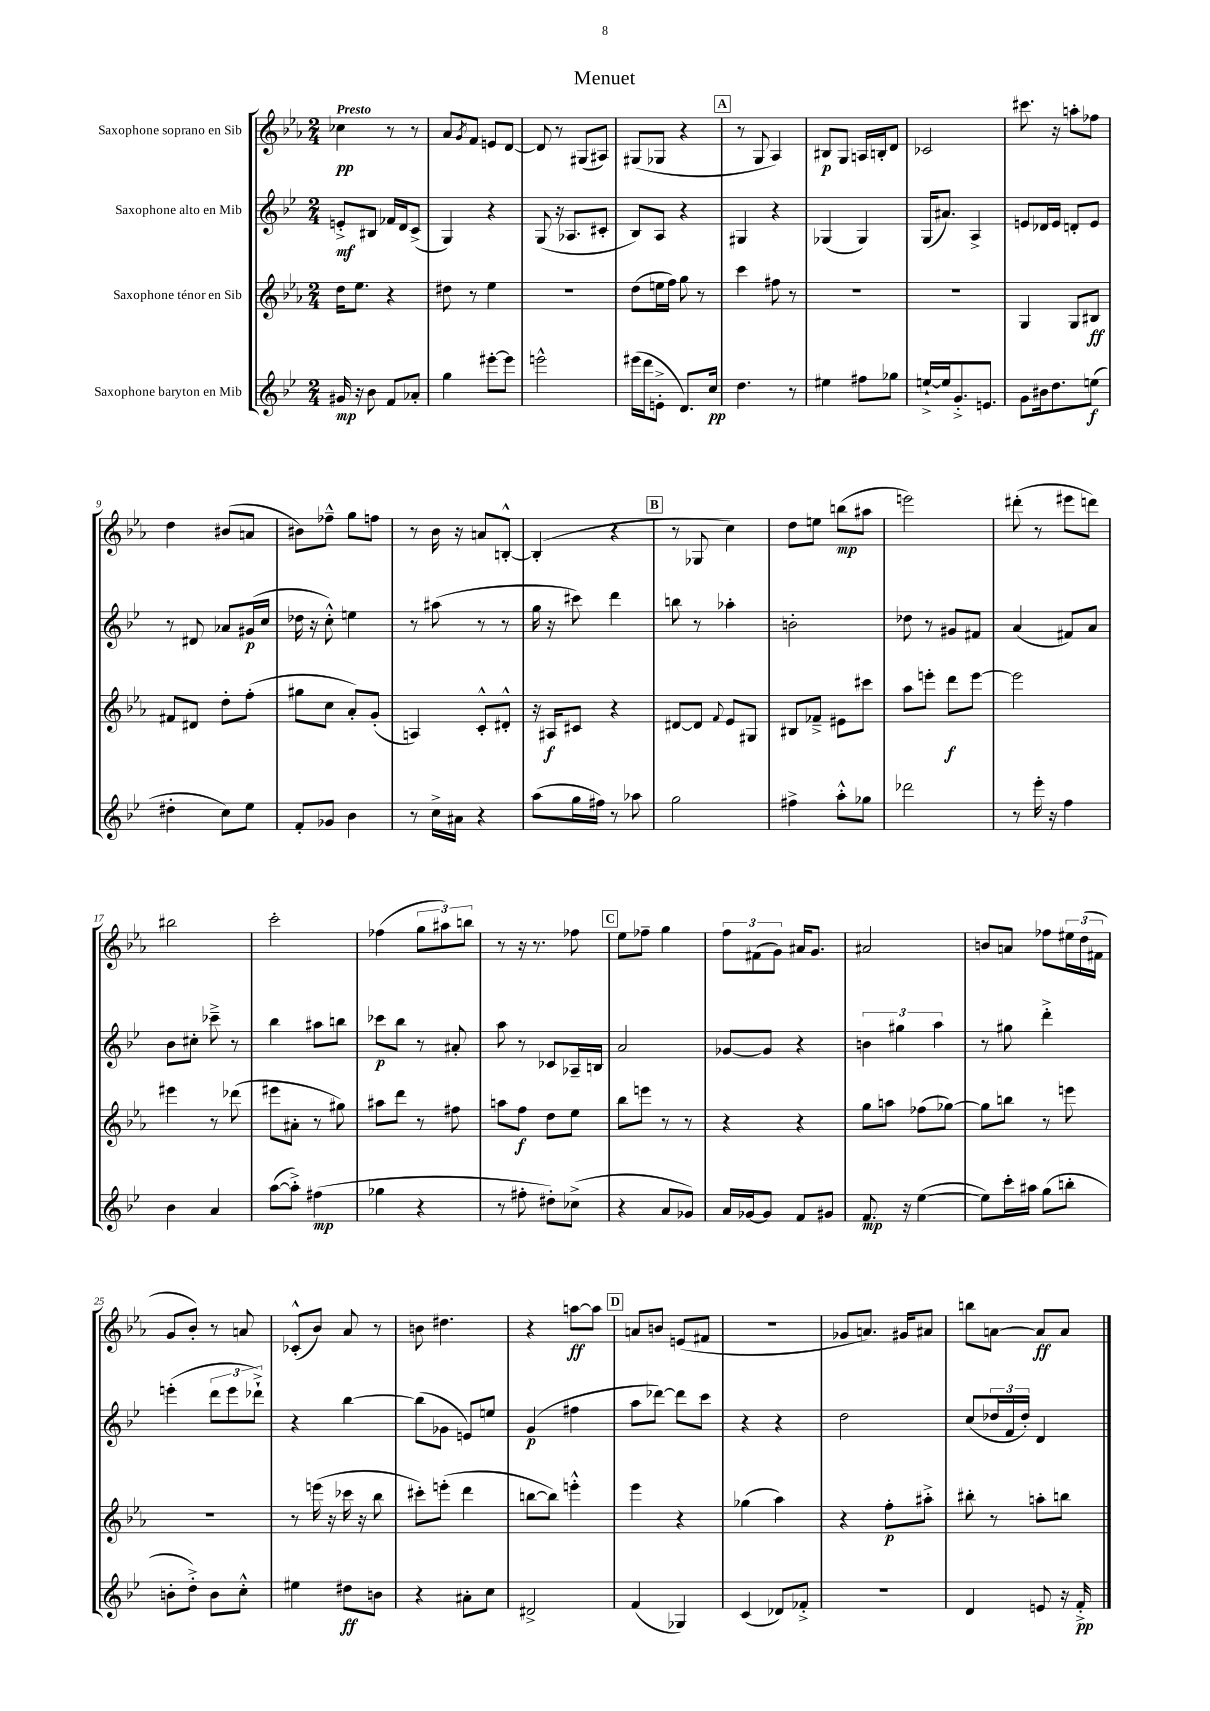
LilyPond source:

\header { title = "Menuet" }
<<
\new StaffGroup <<
\new Staff = "s0" \with { instrumentName = "Saxophone soprano en Sib" } {
    \clef treble \key ees \major \numericTimeSignature \time 2/4 \tempo "Presto"
    ces''4\pp r8 r8 |
    aes'8 \acciaccatura { g'8 } f'8 e'8 d'8~ |
    d'8 r8 gis8( ais8) |
    gis8( ges8 r4 |
    \mark \markup { \box "A" } r8 g8 aes4) |
    bis8\p g8 a16 b16-. d'8 |
    ces'2 |
    cis'''8. r16 a''8-. fes''8 |
    d''4 bis'8( a'8 |
    bis'8) fes''8---^ g''8 f''8 |
    r8 bes'16 r16 a'8 b8~-.-^ |
    b4-.( r4 |
    \mark \markup { \box "B" } r8 ges8 c''4) |
    d''8 e''8 b''8\mp( ais''8 |
    e'''2) |
    dis'''8-.( r8 eis'''8 d'''8) |
    bis''2 |
    c'''2-. |
    fes''4( \tuplet 3/2 { g''8 ais''8) b''8 } |
    r8 r16 r8. fes''8 |
    \mark \markup { \box "C" } ees''8 fes''8-- g''4 |
    \tuplet 3/2 { f''8 fis'8( g'8) } ais'16 g'8. |
    ais'2 |
    b'8 a'8 fes''8 \tuplet 3/2 { eis''16 d''16( fis'16 } |
    g'8 bes'8-.) r8 a'8 |
    ces'8-.-^( bes'8) aes'8 r8 |
    b'8 dis''4. |
    r4 a''8~\ff a''8 |
    \mark \markup { \box "D" } a'8 b'8 e'8( fis'8 |
    r2 |
    ges'8 a'8.) gis'16 ais'8 |
    b''8 a'8~ a'8\ff a'8 \bar "|." |
}
\new Staff = "s1" \with { instrumentName = "Saxophone alto en Mib" } {
    \clef treble \key bes \major \numericTimeSignature \time 2/4
    e'8-.->\mf bis8 fes'16 d'16 c'8->( |
    g4) r4 |
    g8( r16 aes8. cis'8-. |
    bes8) a8 r4 |
    \mark \markup { \box "A" } gis4 r4 |
    ges4( ges4) |
    g16( ais'8.) a4-> |
    e'8 des'16 e'16 d'8-. e'8 |
    r8 dis'8 aes'8 gis'16\p( c''16 |
    des''16 r16 c''8-.-^) e''4 |
    r8 ais''8( r8 r8 |
    g''16 r16 cis'''8) d'''4 |
    \mark \markup { \box "B" } b''8 r8 aes''4-. |
    b'2-. |
    des''8 r8 gis'8 fis'8 |
    a'4( fis'8) a'8 |
    bes'8 cis''8-. ces'''8---> r8 |
    bes''4 ais''8 b''8 |
    ces'''8\p bes''8 r8 ais'8-. |
    a''8 r8 ces'8 aes16-- b16 |
    \mark \markup { \box "C" } a'2 |
    ges'8~ ges'8 r4 |
    \tuplet 3/2 { b'4 gis''4 a''4 } |
    r8 gis''8 d'''4-.-> |
    e'''4-.( \tuplet 3/2 { d'''8 e'''8 des'''8-!->) } |
    r4 bes''4~ |
    bes''8( ges'8 e'8) e''8 |
    g'4\p( fis''4 |
    \mark \markup { \box "D" } a''8 des'''8~) des'''8 c'''8 |
    r4 r4 |
    d''2 |
    c''8( \tuplet 3/2 { des''16 f'16 des''16-.) } d'4 \bar "|." |
}
\new Staff = "s2" \with { instrumentName = "Saxophone ténor en Sib" } {
    \clef treble \key ees \major \numericTimeSignature \time 2/4
    d''16 ees''8. r4 |
    dis''8 r8 ees''4 |
    R2 |
    d''8( e''16 f''16) g''8 r8 |
    \mark \markup { \box "A" } c'''4 fis''8 r8 |
    R2 |
    R2 |
    g4 g8 bis8\ff |
    fis'8 dis'8 d''8-. f''8-.( |
    gis''8 c''8 aes'8-.) g'8-.( |
    a4) c'8-.-^ dis'8-.-^ |
    r16 ais16\f cis'8 r4 |
    \mark \markup { \box "B" } dis'8~ dis'8 \appoggiatura { f'8 } ees'8 gis8 |
    bis8 fes'8---> eis'8 cis'''8 |
    aes''8 e'''8-. d'''8\f e'''8~ |
    e'''2 |
    eis'''4 r8 des'''8( |
    eis'''8 ais'8-. r8 gis''8) |
    ais''8 d'''8 r8 fis''8 |
    a''8 f''8\f d''8 ees''8 |
    \mark \markup { \box "C" } bes''8 e'''8 r8 r8 |
    r4 r4 |
    g''8 a''8 fes''8( ges''8~) |
    ges''8 b''8 r8 e'''8 |
    r2 |
    r8 e'''16( r16 ces'''16 r16 bes''8 |
    cis'''8-.) e'''8-.( d'''4 |
    b''8~ b''8) e'''4-.-^ |
    \mark \markup { \box "D" } ees'''4 r4 |
    ges''4( aes''4) |
    r4 f''8-.\p ais''8-.-> |
    bis''8-. r8 a''8-. b''8 \bar "|." |
}
\new Staff = "s3" \with { instrumentName = "Saxophone baryton en Mib" } {
    \clef treble \key bes \major \numericTimeSignature \time 2/4
    gis'16\mp r16 bes'8 f'8 aes'8-. |
    g''4 eis'''8~-. eis'''8 |
    e'''2-^ |
    eis'''16( d'''16 e'8-.-> d'8.) c''16\pp |
    \mark \markup { \box "A" } d''4. r8 |
    eis''4 fis''8 ges''8 |
    e''16~-!-> e''16 g'8.-.-> e'8. |
    g'8 bis'16 d''8. e''8\f( |
    dis''4-. c''8) ees''8 |
    f'8-. ges'8 bes'4 |
    r8 c''16-> ais'16 r4 |
    a''8( g''16 fis''16) r8 aes''8 |
    \mark \markup { \box "B" } g''2 |
    fis''4-> a''8-.-^ ges''8 |
    des'''2 |
    r8 ees'''16-. r16 f''4 |
    bes'4 a'4 |
    a''8~( a''8-.->) fis''4\mp( |
    ges''4 r4 |
    r8 fis''8-. dis''8-.) ces''8->( |
    \mark \markup { \box "C" } r4 a'8 ges'8) |
    a'16 ges'16~ ges'8 f'8 gis'8 |
    f'8.\mp r16 ees''4~( |
    ees''8) c'''16-. ais''16 g''8( b''8-. |
    b'8-. d''8-.->) b'8 c''8-.-^ |
    eis''4 dis''8\ff b'8 |
    r4 ais'8-. c''8 |
    dis'2-> |
    \mark \markup { \box "D" } f'4( ges4) |
    c'4( des'8) fes'8-.-> |
    R2 |
    d'4 e'8 r16 f'16-.->\pp \bar "|." |
}
>>
>>
